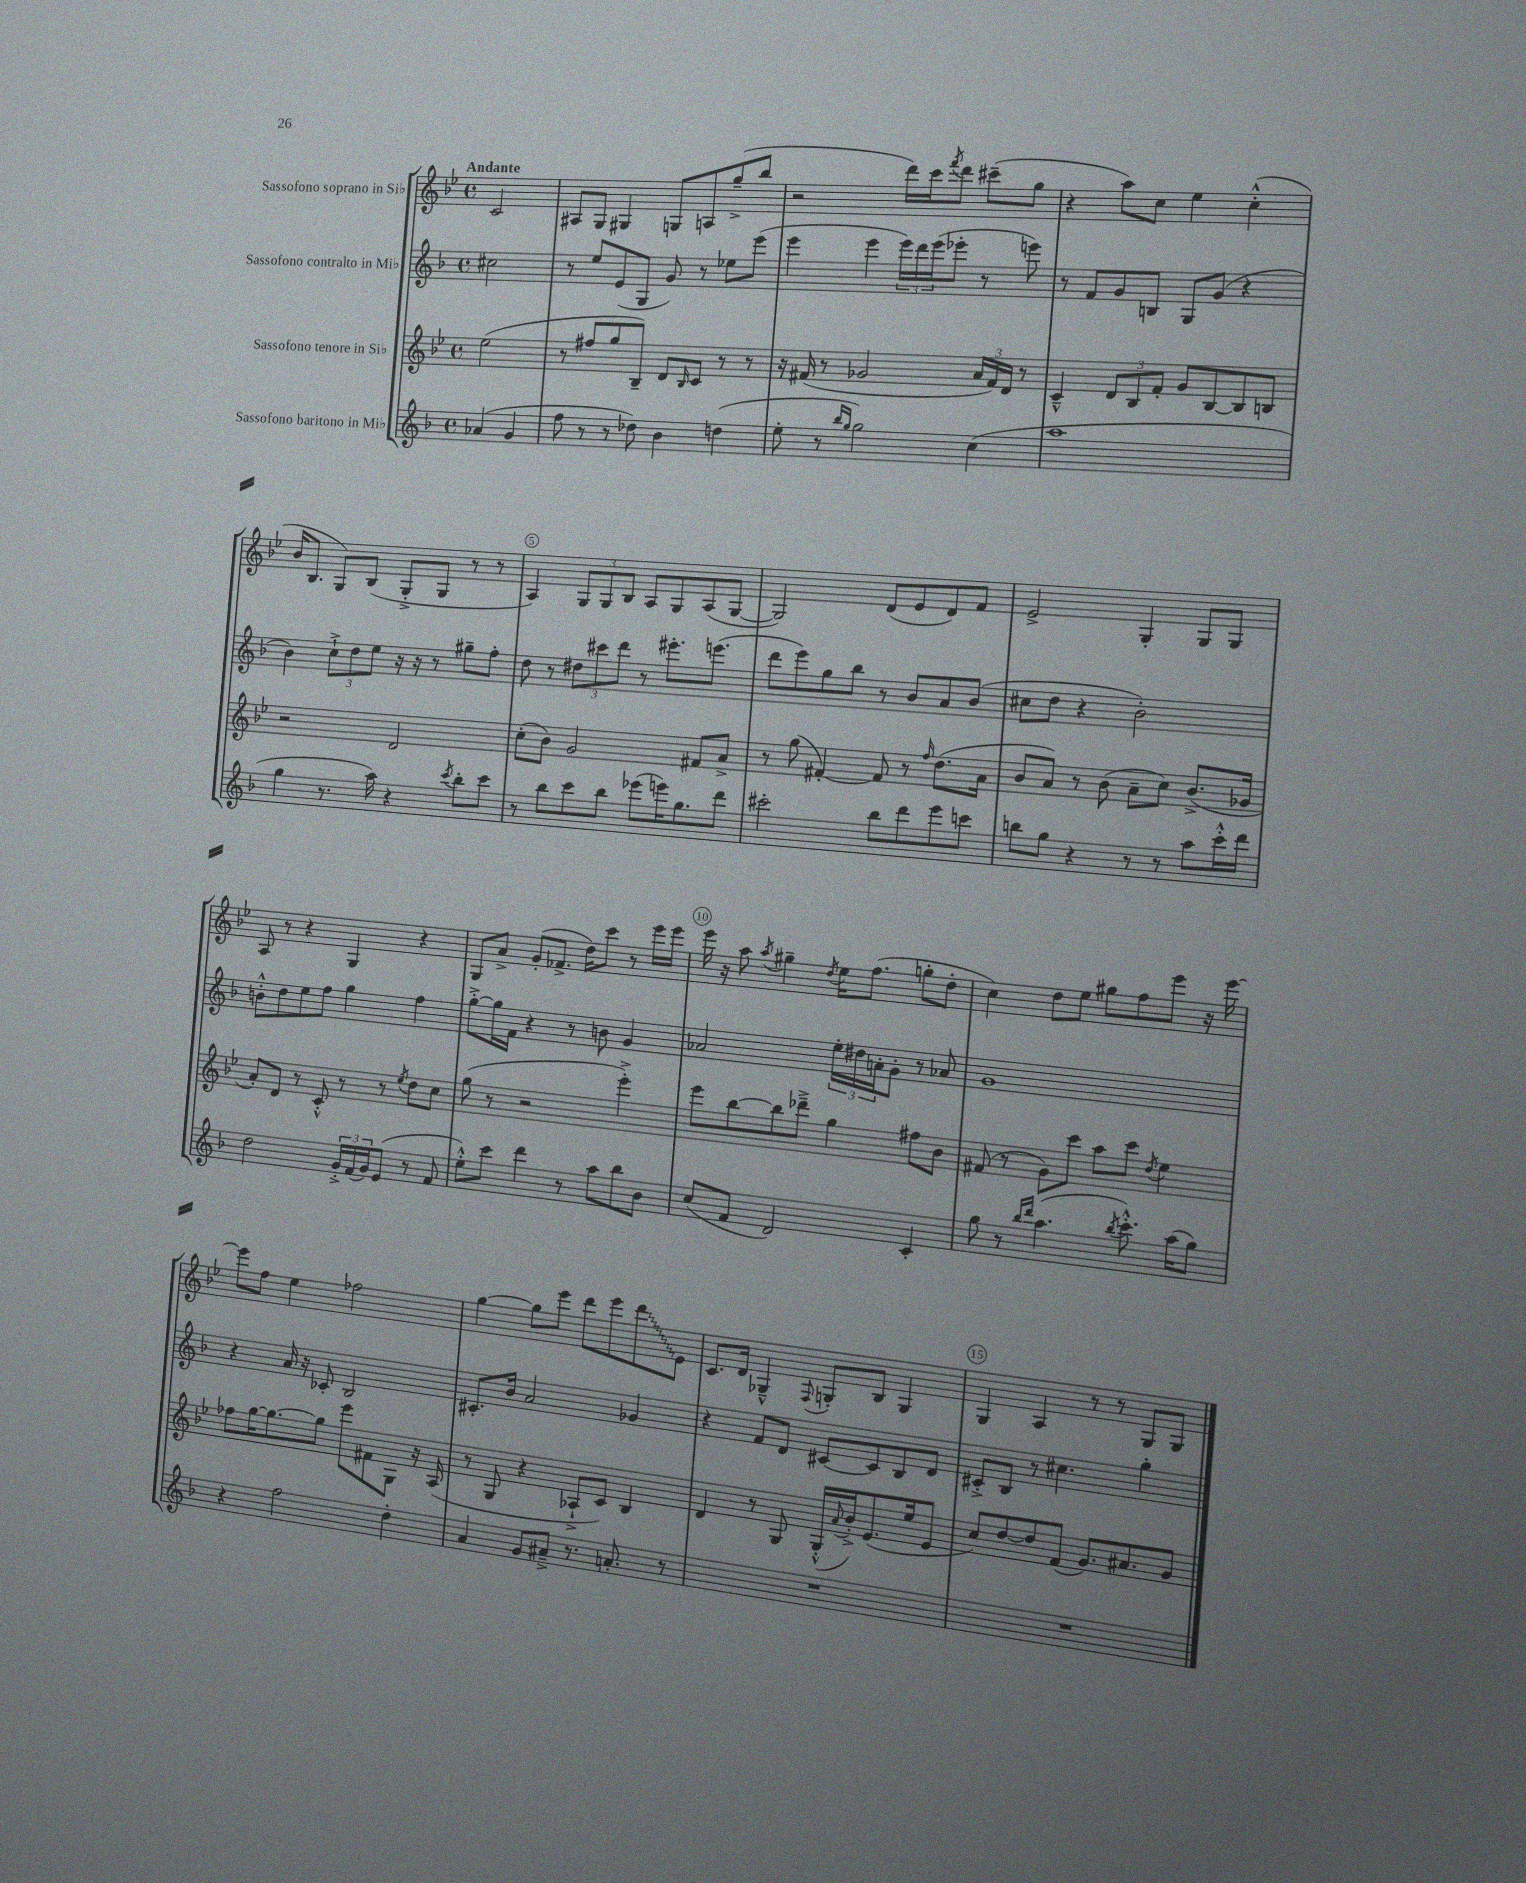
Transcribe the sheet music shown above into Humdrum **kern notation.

**kern	**kern	**kern	**kern
*staff4	*staff3	*staff2	*staff1
*clefG2	*clefG2	*clefG2	*clefG2
*k[b-]	*k[b-e-]	*k[b-]	*k[b-e-]
*M4/4	*M4/4	*M4/4	*M4/4
*met(c)	*met(c)	*met(c)	*met(c)
(4a-	(2ee-	2cc#	2c
4g	.	.	.
=	=	=	=
8ff	8r	8r	8A#
8r	8ff#	8ee	8G
8r	8gg	(8e	4G#
8dd-)	8B-~)	8G	.
4b-	8d	8g)	8G
.	16qqB-	.	.
.	8c	8r	8A
(4dd	8r	8ee-	(8gg~^
.	8r	(8eee	8bb-
=	=	=	=
8ee'	16r	4eee	2r
.	(16f#	.	.
8r	8r	.	.
16qqbb-	.	.	.
16qqgg	.	.	.
2gg)	2g-	4eee	.
.	.	24eee)	16ddd)
.	.	24ddd	.
.	.	.	16ccc
.	.	(24eee	.
.	.	.	8qfff
.	.	8eee-'	8ddd
(4cc	24a	8r	(8ccc#~
.	24f#)	.	.
.	24d	.	.
.	8r	8eee)	8gg
=	=	=	=
1aa	4c~^^	8r	4r
.	.	8f	.
.	12d	8g	8aa)
.	12B-	.	.
.	.	8B	8cc
.	12f'	.	.
.	8g	8G	4ee-
.	[8B-	(8g	.
.	8B-]	4r	(4cc'^^
.	8B	.	.
=	=	=	=
4gg	2r	4b-)	16b-
.	.	.	8.B-
8.r	.	12cc`^	8G)
.	.	12dd	.
.	.	.	(8B-
.	.	12ee	.
16aa)	.	.	.
4r	2d	16r	8G'^
.	.	16r	.
.	.	8r	8G
8qccc	.	.	.
8bb-'	.	8gg#~	8r
8ccc	.	8ff'	8r
=	=	=	=
8r	(8cc'	8dd	4A)
8bb-	8b-)	8r	.
8ccc	2g	12dd#	12G
.	.	12ccc#	12G
8bb-	.	.	.
.	.	12ddd	12B-
(8eee-	.	8r	8A
16eee)	.	8.eee#'	8G
8.gg	.	.	.
.	8f#	.	(8A
.	.	(8.eee	.
8ddd	8a^	.	[8G
=	=	=	=
2ccc#'	8r	8ddd	2G])
.	(8gg	8eee)	.
.	[4f#')	8gg	.
.	.	8bb-	.
8bb-	8f#]	8r	(8d
8ddd	8r	8b-	8e-
.	16qqff	.	.
8eee	(8.dd	8a	8d)
8ccc	.	(8b-	8f
.	16a	.	.
=	=	=	=
8bb	8b-	8cc#	2e-^
8gg	8a)	8dd	.
4r	8r	4r	.
.	(8b-	.	.
8r	8a~	2b-')	4G'
8r	8cc)	.	.
8aa	(8.b-^	.	8G
16ccc'^^	.	.	8G
16ddd	16g-	.	.
=	=	=	=
2dd	8a')	8b'^^	8A
.	8d	8dd	8r
.	8r	8ee	4r
.	8c'^^	8ff	.
24g'^	8r	4gg	4G
(24f	.	.	.
24g)	.	.	.
(8e	8r	.	.
.	8qee-	.	.
8r	8dd	4ff	4r
8f	8cc	.	.
=	=	=	=
8ee'^^)	(8gg	[8gg'^	8G
8ccc	8r	16gg]	8a^
.	.	16f	.
4ddd	2r	4r	(8g'
.	.	.	8.f-^
8r	.	8r	.
.	.	.	16dd)
8aa	.	8b	8ccc
8bb-	4eee-'^)	4g	8r
8b-	.	.	16eee-
.	.	.	16eee-
=	=	=	=
(8cc	8eee-	2a-	16eee-
.	.	.	16r
8f	[8bb-	.	8aa
.	.	.	8qaa
2d)	8bb-]	.	4gg#~
.	8ddd-~^	.	.
.	.	.	8qdd
.	4gg	24ee'	16ee-
.	.	24dd#	.
.	.	.	(8.ff
.	.	24a'	.
.	.	8g'	.
4c'	8ff#	8r	8gg'
.	8b-	8a-	8dd'
=	=	=	=
8gg	(8f#	1g	4cc)
8r	8r	.	.
16qqbb-	.	.	.
16qqddd	.	.	.
(4.aa	8g)	.	8dd
.	8ccc	.	8ee-
.	8aa	.	8gg#
8qbb-	.	.	.
8.ccc'^^)	8ccc	.	8ff
.	8qdd	.	.
.	4ee-	.	8eee-
(16aa	.	.	.
8gg)	.	.	16r
.	.	.	[16eee-
=	=	=	=
4r	8ff-	4r	8eee-]
.	[16gg	.	8ff
.	8.gg_	.	.
2ff	.	16a	4ee-
.	.	16r	.
.	8gg]	8c-'	.
.	8eee-	2B-	2ff-
.	8f#	.	.
4dd'	8G	.	.
.	16r	.	.
.	(16A	.	.
=	=	=	=
4a	8r	8.c#'	[4gg
.	8G	.	.
.	.	16b-	.
8g	4r	2a	8gg]
8a#~^	.	.	8eee-
8.r	8A-`^	.	8ddd
.	8c)	.	8eee-
8.a'	.	.	.
.	4B-	4g-	8ddd
8r	.	.	8e-
=	=	=	=
1r	4d	4r	8.c
.	.	.	16d
.	8r	8f	4G-~^^
.	8G	8d	.
.	.	.	8qqF
.	(16G'^^	[8c#	8G'
.	8qqa	.	.
.	16b-'^)	.	.
.	(8.e-	8c#]	8B-
.	.	8B-	4G
.	16ee-	.	.
.	8e-	8d	.
=	=	=	=
1r	8cc)	8c#'^	4G
.	[8dd	8B-	.
.	8dd]	8r	4A
.	(8f	4.cc#	.
.	8.g)	.	8r
.	.	.	8r
.	8.a#	.	.
.	.	4gg'	8G
.	8g	.	8G
==	==	==	==
*-	*-	*-	*-
